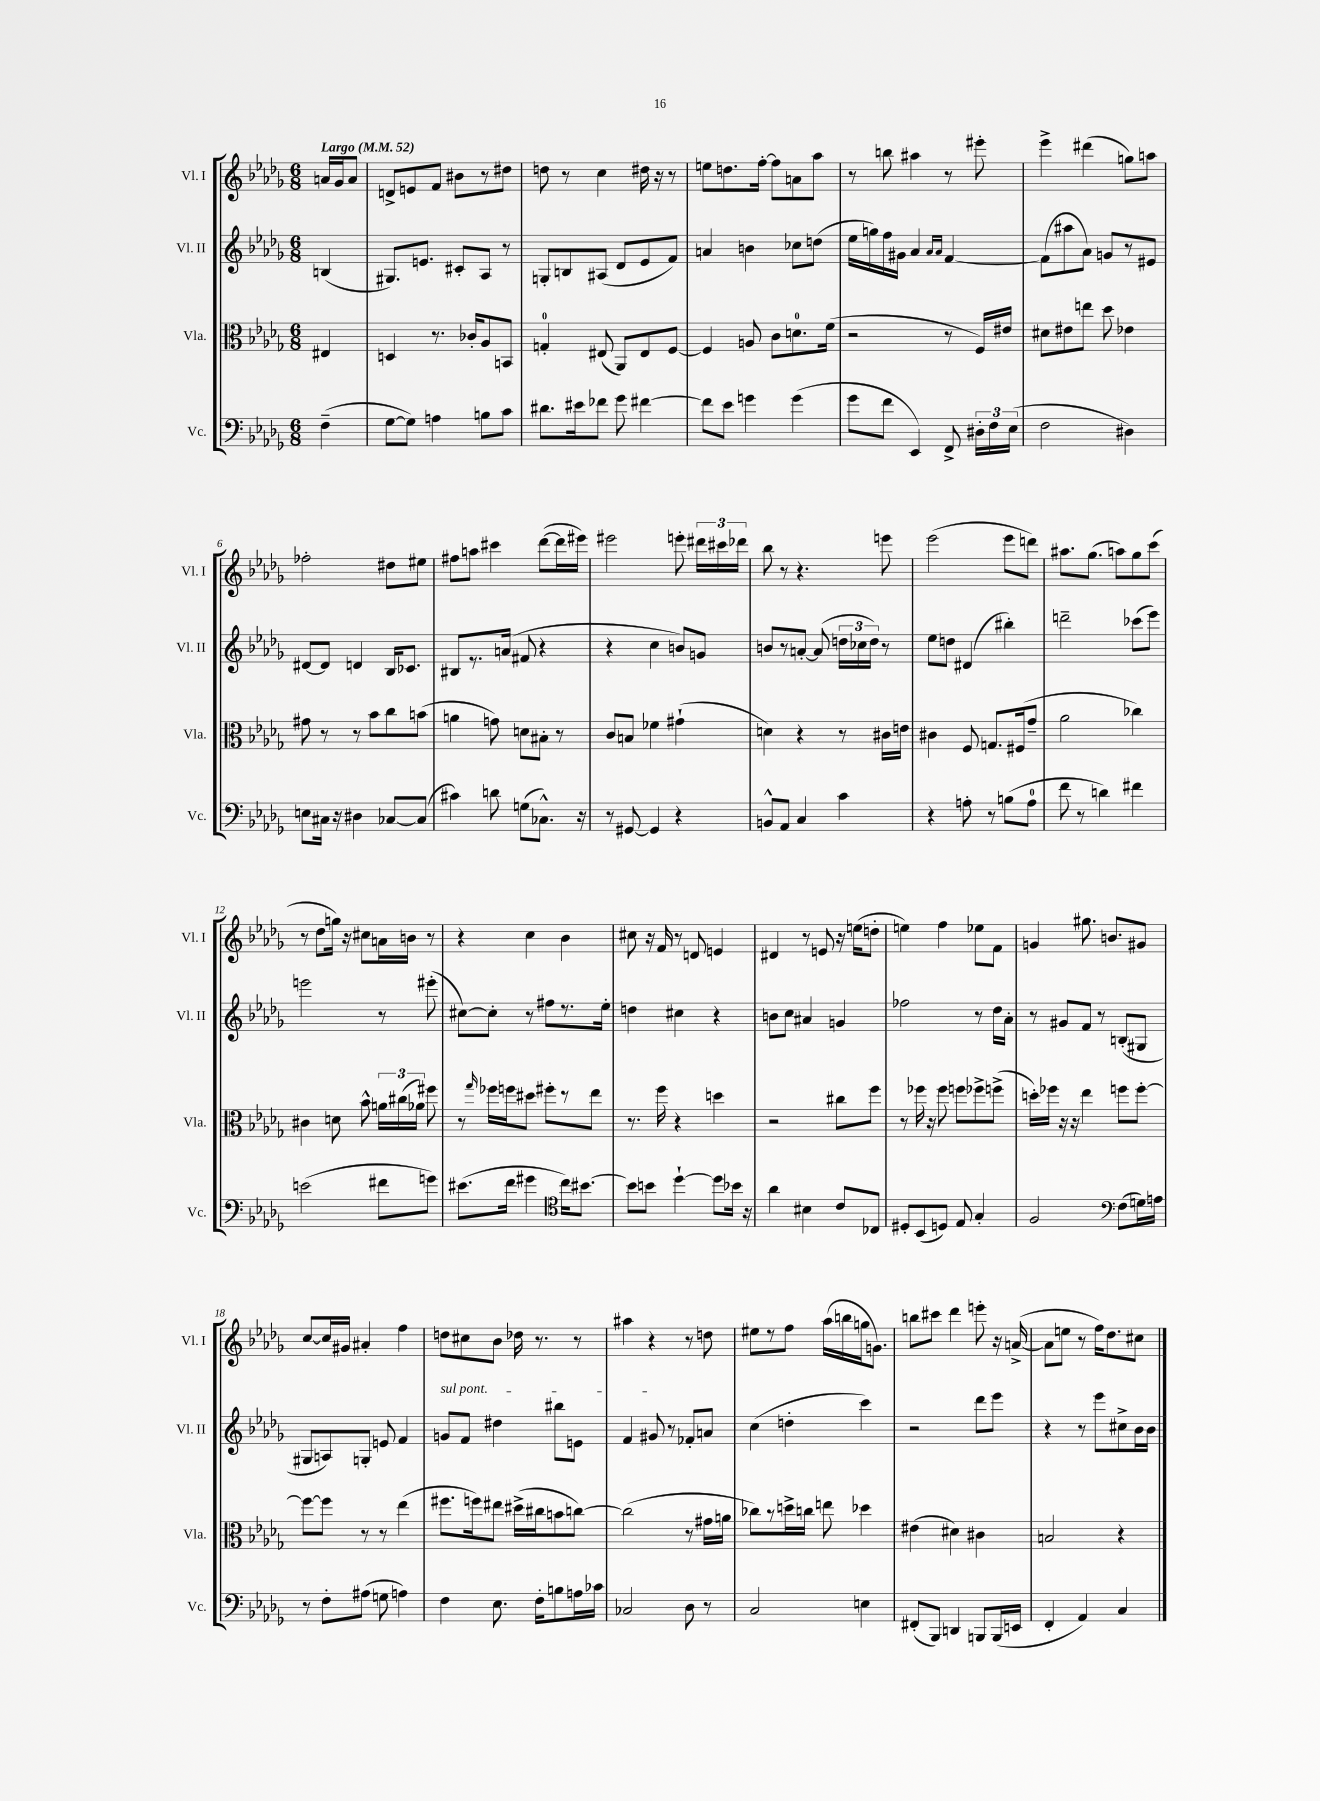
<<
\new StaffGroup <<
\new Staff = "s0" \with { instrumentName = "Vl. I" shortInstrumentName = "Vl. I" } {
    \clef treble \key des \major \numericTimeSignature \time 6/8 \partial 4 \tempo "Largo" 4 = 52
    \autoBeamOff a'16[ ges'16 a'8] |
    d'8[-> e'8 f'8] bis'8[ r8 dis''8] |
    d''8 r8 c''4 dis''16 r16 r8 |
    e''8[ d''8. f''16]~-. f''8[ a'8 aes''8] |
    r8 b''8 ais''4 r8 eis'''8-. |
    ees'''4-> dis'''4( g''8[) a''8] |
    fes''2-. dis''8[ eis''8] |
    fis''8[ a''8] cis'''4 des'''8[~( des'''16 eis'''16]) |
    eis'''2 e'''8-. \tuplet 3/2 { dis'''16[ cis'''16 des'''16] } |
    bes''8 r8 r4. e'''8 |
    ees'''2( ees'''8[ d'''8]) |
    ais''8.[ ges''8.]( a''8[) ges''8 c'''8]( |
    r8 des''8[ g''16]) r16 cis''8[ a'16 b'16] r8 |
    r4 c''4 bes'4 |
    cis''8 r16 f'16 r8 d'8 e'4 |
    dis'4 r8 e'8 r16 e''16[( d''8]-. |
    e''4) f''4 ees''8[ f'8] |
    g'4 gis''8. b'8.[ gis'8] |
    c''8[~ c''16 gis'16] ais'4-. f''4 |
    d''8[ cis''8 bes'8] des''16 r8. r8 |
    ais''4 r4 r8 d''8 |
    eis''8[ r8 f''8] aes''16[( b''16 g''16 g'8.]) |
    b''8[ cis'''8] des'''4 e'''8-. r16 a'16~->( |
    a'8[ e''8] r8 f''16[) des''8. cis''8] \bar "|." |
}
\new Staff = "s1" \with { instrumentName = "Vl. II" shortInstrumentName = "Vl. II" } {
    \clef treble \key des \major \numericTimeSignature \time 6/8 \partial 4
    \autoBeamOff b4( |
    gis8.[) e'8.] cis'8[-. aes8] r8 |
    g8[-. b8 ais8]( des'8[ ees'8 f'8]) |
    a'4 b'4 ces''8[ d''8]( |
    ees''16[ g''16) f''16 gis'16] aes'4 \grace { aes'16[ aes'16] } f'4~ |
    f'8[( ais''8 aes'8]) g'8[ r8 eis'8] |
    dis'8[~ dis'8] d'4 bes16[ ces'8.] |
    bis8[ r8. a'16]( fis'8 r4 |
    r4 c''4 b'8[) g'8] |
    b'8[ r8 a'8]~-. a'8( \tuplet 3/2 { d''16[ ces''16 d''16]) } r8 |
    ees''8[ d''8] dis'4( bis''4-.) |
    d'''2-- ces'''8[( ees'''8]) |
    e'''2 r8 eis'''8-.( |
    cis''8[~) cis''8]-. r8 fis''8[ r8. ees''16]-. |
    d''4 cis''4 r4 |
    b'8[ c''8] ais'4 g'4 |
    fes''2 r8 des''16[ aes'16]-. |
    r8 gis'8[ f'8] r8 b8[-.( gis8] |
    gis8[ a8) g8]-. e'8 f'4 |
    \once \override TextSpanner.bound-details.left.text = \markup { \italic "sul pont." } g'8[\startTextSpan f'8] dis''4 bis''8[ e'8] |
    f'4 gis'8\stopTextSpan r8 fes'8[-. a'8] |
    c''4( d''4-. c'''4) |
    r2 des'''8[ ees'''8] |
    r4 r8 ees'''8[ cis''8-> bes'16 bes'16] \bar "|." |
}
\new Staff = "s2" \with { instrumentName = "Vla." shortInstrumentName = "Vla." } {
    \clef alto \key des \major \numericTimeSignature \time 6/8 \partial 4
    \autoBeamOff eis4 |
    d4 r8. ces'16[-. aes8 b,8] |
    g4-0-. eis8( aes,8[) eis8 f8]~ |
    f4 a8 c'8[ d'8.-0 f'16]( |
    r2 r8 f16[) eis'16] |
    dis'8[ eis'8 e''8] des''8 ees'4 |
    gis'8 r8 r8 bes'8[ c''8 b'8]( |
    a'4 g'8) d'8[ bis8]-. r8 |
    c'8[ b8] fes'4 gis'4-!( |
    d'4) r4 r8 cis'16[ e'16] |
    cis'4 f8 g8.[ fis16( ges'8]-- |
    aes'2 ces''4) |
    cis'4 d'8 bes'8-^ \tuplet 3/2 { a'16[ cis''16( aes'16]) } fis''8 |
    r8 \grace { ges''16 } fes''16[ f''16 dis''8] fis''8[-. r8 ees''8] |
    r8. f''16 r4 d''4 |
    r2 cis''8[ f''8] |
    r8 fes''16 r16 fes''8 f''8[ fes''8-> f''8]->( |
    d''16[-.) fes''16] r16 r16 ees''4 f''8[ f''8]~-. |
    f''8[~ f''8] r8 r8 ees''4( |
    fis''8.[ f''16) eis''8] dis''16[->( cis''16 b'8 c''8]~) |
    c''2( r8 gis'16[ a'16] |
    ces''8[) r8 d''16-> c''16] e''8 des''4 |
    eis'4( dis'4) cis'4 |
    b2 r4 \bar "|." |
}
\new Staff = "s3" \with { instrumentName = "Vc." shortInstrumentName = "Vc." } {
    \clef bass \key des \major \numericTimeSignature \time 6/8 \partial 4
    \autoBeamOff f4--( |
    ges8[~ ges8]) a4 b8[ c'8] |
    dis'8.[ eis'16 fes'8] ges'8 fis'4~ |
    fis'8[ ees'8] g'4 g'4( |
    ges'8[ f'8] ees,4) f,8-> \tuplet 3/2 { dis16[-. f16 ees16]( } |
    f2 dis4) |
    e8[ cis16] r16 dis4 ces8[~ ces8]( |
    cis'4) d'8 g8[( ces8.]-^) r16 |
    r8 gis,8~ gis,4 r4 |
    b,8[-^ aes,8] c4 c'4 |
    r4 a8-. r8 b8[( a8]-0 |
    f'8 r8 d'4) fis'4 |
    e'2( fis'8[ g'8]) |
    eis'8.[( f'16] gis'4 \clef tenor c''16[) bis'8.]~ |
    bis'8[ b'8] des''4~-! des''8[ bes'16] r16 |
    aes'4 bis4 c'8[ ces8] |
    dis8[-. bes,8( d8]) ees8 ges4-. |
    f2 \clef bass f8[( g16) a16] |
    r8 f8[-. ais8]( g8 a4) |
    f4 ees8. f16[-. b8 a16 ces'16] |
    ces2 des8 r8 |
    c2 e4 |
    fis,8[-.( bes,,8]) d,4 b,,8[ b,,16( e,16] |
    f,4-. aes,4) c4 \bar "|." |
}
>>
>>
